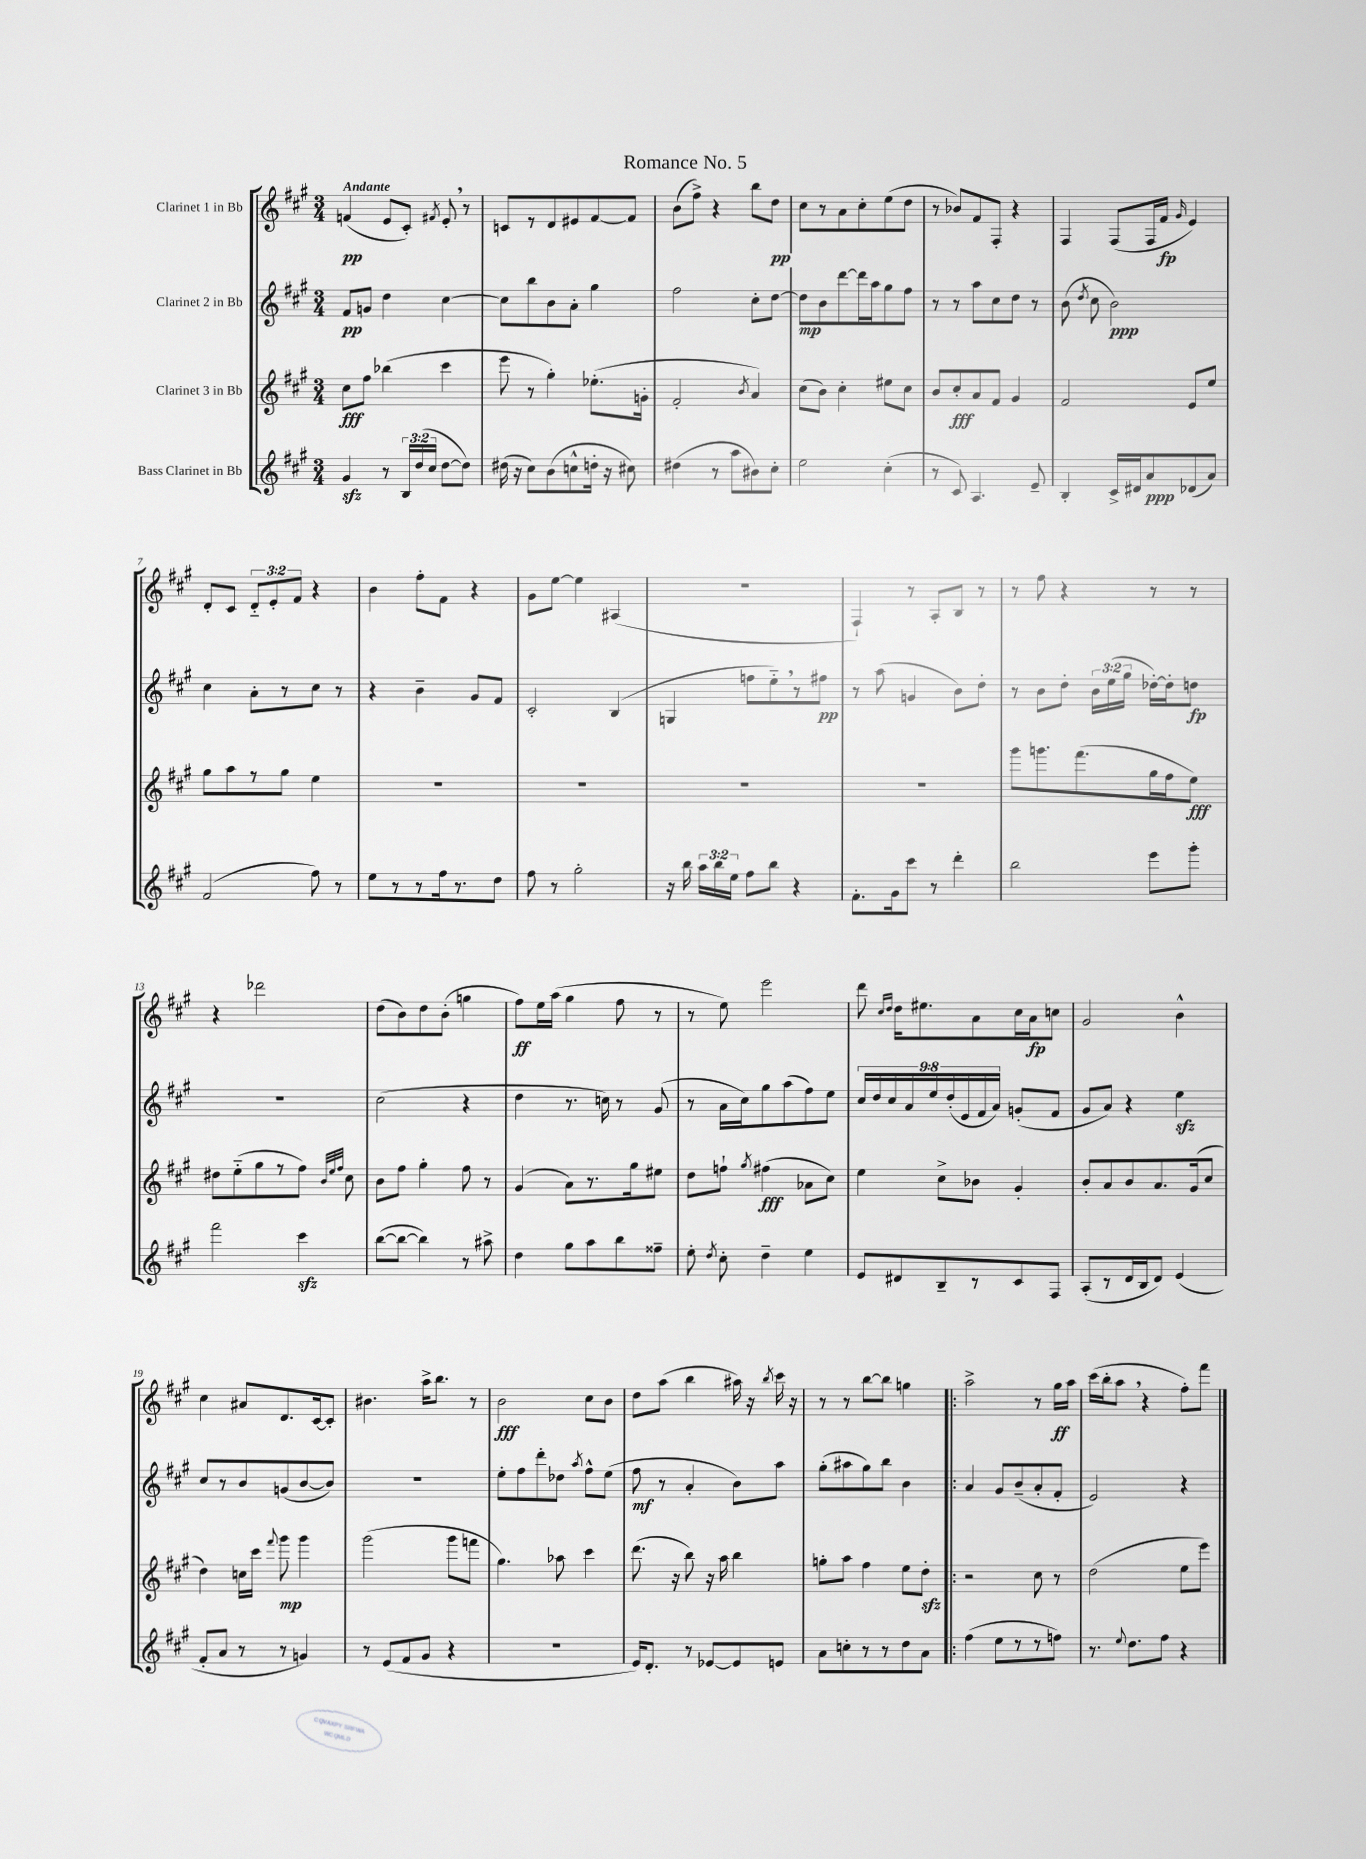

**kern	**dynam	**kern	**dynam	**kern	**dynam	**kern	**dynam
*part4	*part4	*part3	*part3	*part2	*part2	*part1	*part1
*staff4	*staff4	*staff3	*staff3	*staff2	*staff2	*staff1	*staff1
*I"Bass Clarinet in Bb	*	*I"Clarinet 3 in Bb	*	*I"Clarinet 2 in Bb	*	*I"Clarinet 1 in Bb	*
*clefG2	*	*clefG2	*	*clefG2	*	*clefG2	*
*k[f#c#g#]	*	*k[f#c#g#]	*	*k[f#c#g#]	*	*k[f#c#g#]	*
*M3/4	*	*M3/4	*	*M3/4	*	*M3/4	*
=1	=1	=1	=1	=1	=1	=1	=1
!	!	!	!	!	!	!LO:TX:a:B:t=Andante	!
4g#zz/	.	8cc#\L	fff	8f#/L	pp	(4fn/	pp
.	.	8ff#\J	.	8gn/J	.	.	.
8r	.	(4bb-X\	.	4dd\	.	8e/L	.
24B/LL	.	.	.	.	.	8c#'/J)	.
(24dd/	.	.	.	.	.	.	.
24cc#/JJ	.	.	.	.	.	.	.
.	.	.	.	.	.	8qf#X/	.
[8dd\L	.	4ccc#\	.	[4cc#\	.	8e',/	.
8dd\J])	.	.	.	.	.	8r	.
=2	=2	=2	=2	=2	=2	=2	=2
(16dd#X\	.	8eee\	.	8cc#\L]	.	8cn/L	.
16r	.	.	.	.	.	.	.
8cc#\L)	.	8r	.	8bb\	.	8r	.
(8b\	.	4gg#'\)	.	8b\	.	8d/	.
8ccn^^\	.	.	.	8a'\J	.	8e#X/	.
16ddn'\Jk	.	(8.ee-X'\L	.	4gg#\	.	[8f#/	.
16r	.	.	.	.	.	.	.
8cc#X\)	.	.	.	.	.	8f#/J]	.
.	.	16gn'\Jk	.	.	.	.	.
=3	=3	=3	=3	=3	=3	=3	=3
(4dd#X\	.	2f#'/	.	2ff#\	.	(8b\L	.
.	.	.	.	.	.	8ff#^\J)	.
8r	.	.	.	.	.	4r	.
8aa\L	.	.	.	.	.	.	.
.	.	8qb/	.	.	.	.	.
8b#X\)	.	4a/)	.	8cc#'\L	.	8bb\L	.
8cc#'\J	.	.	.	[8dd\J	.	8dd\J	pp
=4	=4	=4	=4	=4	=4	=4	=4
2ee\	.	(8cc#\L	.	8dd\L]	mp	8cc#\L	.
.	.	8b\J)	.	8b\	.	8r	.
.	.	4cc#'\	.	[8ddd\	.	8a\	.
.	.	.	.	16ddd\L]	.	8cc#'\	.
.	.	.	.	16aa\J	.	.	.
(4cc#'\	.	8ee#X\L	.	8gg#\	.	(8ee\	.
.	.	8cc#\J	.	8ff#\J	.	8dd\J	.
=5	=5	=5	=5	=5	=5	=5	=5
8r	.	8b/L	.	8r	.	8r	.
8c#/)	.	8cc#'/	fff	8r	.	8b-X/L)	.
4.A/	.	8a/	.	8aa\L	.	8f#/	.
.	.	8f#/J	.	8cc#\	.	8F#'/J	.
.	.	4g#/	.	8dd\J	.	4r	.
8e~/	.	.	.	8r	.	.	.
=6	=6	=6	=6	=6	=6	=6	=6
4B'/	.	2f#/	.	(8b\	.	4F#/	.
.	.	.	.	8qdd/	.	.	.
.	.	.	.	8cc#\	.	.	.
16c#^/LL	.	.	.	2b\)	ppp	(8F#/L	.
16d#X/J	.	.	.	.	.	.	.
8a/	ppp	.	.	.	.	16F#/L	.
.	.	.	.	.	.	16f#/JJ	fp
.	.	.	.	.	.	16qqg#/	.
(8d-X/	.	8e/L	.	.	.	4e/)	.
8a/J)	.	8ee/J	.	.	.	.	.
!!LO:LB:g=z
=7	=7	=7	=7	=7	=7	=7	=7
(2f#/	.	8gg#\L	.	4cc#\	.	8d'/L	.
.	.	8aa\	.	.	.	8c#/J	.
.	.	8r	.	8a'\L	.	12d/L	.
.	.	.	.	.	.	12e'/	.
.	.	8gg#\J	.	8r	.	.	.
.	.	.	.	.	.	12f#/J	.
8ff#\)	.	4ee\	.	8cc#\J	.	4r	.
8r	.	.	.	8r	.	.	.
=8	=8	=8	=8	=8	=8	=8	=8
8ee\L	.	2.r	.	4r	.	4b\	.
8r	.	.	.	.	.	.	.
8r	.	.	.	4b~\	.	8ff#'\L	.
16ff#\k	.	.	.	.	.	8f#\J	.
8.r	.	.	.	.	.	.	.
.	.	.	.	8g#/L	.	4r	.
8dd\J	.	.	.	8f#/J	.	.	.
=9	=9	=9	=9	=9	=9	=9	=9
8ff#\	.	2.r	.	2c#'/	.	8g#\L	.
8r	.	.	.	.	.	[8ee\J	.
2gg#'\	.	.	.	.	.	4ee\]	.
.	.	.	.	(4B/	.	(4A#X/	.
=10	=10	=10	=10	=10	=10	=10	=10
16r	.	2.r	.	4Gn/	.	2.r	.
16bb\	.	.	.	.	.	.	.
24aa\LL	.	.	.	.	.	.	.
24bb\	.	.	.	.	.	.	.
24ee\JJ	.	.	.	.	.	.	.
8ff#\L	.	.	.	8ffn\L	.	.	.
8bb\J	.	.	.	8ee,\)	.	.	.
4r	.	.	.	8r	.	.	.
.	.	.	.	8ff#X\J	pp	.	.
=11	=11	=11	=11	=11	=11	=11	=11
8.f#'\L	.	2.r	.	8r	.	4F#`/)	.
.	.	.	.	(8aa\	.	.	.
16g#\k	.	.	.	.	.	.	.
8ccc#\J	.	.	.	4gn/	.	8r	.
8r	.	.	.	.	.	8A'/L	.
4ddd'\	.	.	.	8b\L)	.	8B/J	.
.	.	.	.	8dd'\J	.	8r	.
=12	=12	=12	=12	=12	=12	=12	=12
2bb\	.	8ggg#\L	.	8r	.	8r	.
.	.	8.gggn\	.	8b\L	.	8ff#\	.
.	.	.	.	8dd'\J	.	4r	.
.	.	(8.fff#\	.	.	.	.	.
.	.	.	.	24b\LL	.	.	.
.	.	.	.	(24ee\	.	.	.
.	.	.	.	24gg#\JJ	.	.	.
8eee\L	.	16gg#\L	.	[16dd-X'\LL)	.	8r	.
.	.	16ff#\J	.	16dd-'\J]	.	.	.
8ggg#'\J	.	8ee\J)	fff	8ddn\J	fp	8r	.
!!LO:LB:g=z
=13	=13	=13	=13	=13	=13	=13	=13
2fff#\	.	8dd#X\L	.	2.r	.	4r	.
.	.	(8ee\	.	.	.	.	.
.	.	8gg#\	.	.	.	2ddd-X\	.
.	.	8r	.	.	.	.	.
4ccc#zz\	.	8ff#\J)	.	.	.	.	.
.	.	32qqb/LLL	.	.	.	.	.
.	.	32qqee/	.	.	.	.	.
.	.	32qqff#/JJJ	.	.	.	.	.
.	.	8cc#\	.	.	.	.	.
=14	=14	=14	=14	=14	=14	=14	=14
([8bb\L	.	8b\L	.	(2cc#\	.	(8dd\L	.
8bb\J_	.	8ff#\J	.	.	.	8b\)	.
4bb\])	.	4gg#'\	.	.	.	8dd\	.
.	.	.	.	.	.	(8b'\J	.
8r	.	8ff#\	.	4r	.	4ggn\	.
8aa#X^\	.	8r	.	.	.	.	.
=15	=15	=15	=15	=15	=15	=15	=15
4dd\	.	(4g#/	.	4dd\	.	8ff#\L)	ff
.	.	.	.	.	.	16ee\L	.
.	.	.	.	.	.	(16aa\JJ	.
8gg#\L	.	8a\L)	.	8.r	.	4gg#\	.
8aa\	.	8.r	.	.	.	.	.
.	.	.	.	16ccn\)	.	.	.
8bb\	.	.	.	8r	.	8ff#\	.
.	.	16gg#\k	.	.	.	.	.
8ff##X~\J	.	8ee#X\J	.	(8g#/	.	8r	.
=16	=16	=16	=16	=16	=16	=16	=16
8ee'\	.	8dd\L	.	8r	.	8r	.
8qdd/	.	.	.	.	.	.	.
8cc#'\	.	8ffn`\J	.	16a\LL	.	8ee\)	.
.	.	.	.	16cc#\J)	.	.	.
.	.	8qgg#/	.	.	.	.	.
4dd~\	.	(4ff#X\	fff	8gg#\	.	2eee\	.
.	.	.	.	(8aa\	.	.	.
4ee\	.	8a-X\L	.	8ff#\)	.	.	.
.	.	8cc#\J)	.	8ee\J	.	.	.
=17	=17	=17	=17	=17	=17	=17	=17
8e/L	.	4ee\	.	18cc#/LL	.	8ddd\	.
.	.	.	.	18dd/	.	.	.
.	.	.	.	18cc#/	.	.	.
.	.	.	.	.	.	16qqcc#/LL	.
.	.	.	.	.	.	16qqdd/JJ	.
8d#X/	.	.	.	.	.	16dd\KL	.
.	.	.	.	18a/	.	.	.
.	.	.	.	.	.	8.ee#X\	.
.	.	.	.	18ee/	.	.	.
8B~/	.	8cc#^\L	.	.	.	.	.
.	.	.	.	(18dd'/	.	.	.
.	.	.	.	18e/	.	.	.
8r	.	8b-X\J	.	.	.	8a\	.
.	.	.	.	18f#/	.	.	.
.	.	.	.	18a/JJ)	.	.	.
8c#/	.	4g#'/	.	(8gn'/L	.	16cc#\L	.
.	.	.	.	.	.	16a\J	fp
8F#/J	.	.	.	8f#/J	.	8ccn\J	.
=18	=18	=18	=18	=18	=18	=18	=18
(8A'/L	.	8b'/L	.	8g#/L	.	2g#/	.
8r	.	8a/	.	8a/J)	.	.	.
16d/L	.	8b/	.	4r	.	.	.
16B/J	.	.	.	.	.	.	.
8d/J)	.	8.a/	.	.	.	.	.
(4e/	.	.	.	4eezz\	.	4b^^\	.
.	.	(16g#/k	.	.	.	.	.
.	.	8cc#/J	.	.	.	.	.
!!LO:LB:g=z
=19	=19	=19	=19	=19	=19	=19	=19
8f#'/L	.	4dd\)	.	8cc#/L	.	4cc#\	.
8a/J	.	.	.	8r	.	.	.
8r	.	16ccn\LL	.	8b/	.	8a#X/L	.
.	.	16ccc#\JJ	.	.	.	.	.
.	.	8qqfff#/	.	.	.	.	.
8r	.	8ggg#\	mp	(8gn/	.	8.d/	.
4gn/)	.	4ggg#\	.	[8b/	.	.	.
.	.	.	.	.	.	[16c#/k	.
.	.	.	.	8b/J])	.	8c#'/J]	.
=20	=20	=20	=20	=20	=20	=20	=20
8r	.	(2ggg#\	.	2.r	.	4.b#X\	.
(8e/L	.	.	.	.	.	.	.
8f#/	.	.	.	.	.	.	.
8g#/J	.	.	.	.	.	16aa^\KL	.
.	.	.	.	.	.	8.bb\J	.
4r	.	8ggg#\L	.	.	.	.	.
.	.	8fffn\J	.	.	.	8r	.
=21	=21	=21	=21	=21	=21	=21	=21
2.r	.	4.gg#\)	.	8ee'\L	.	2b\	fff
.	.	.	.	8ff#\	.	.	.
.	.	.	.	8ddd'\	.	.	.
.	.	8aa-X\	.	8dd-X\J	.	.	.
.	.	.	.	8qaa/	.	.	.
.	.	4ccc#\	.	8ff#^^\L	.	8cc#\L	.
.	.	.	.	(8ee\J	.	8b\J	.
=22	=22	=22	=22	=22	=22	=22	=22
16e/KL)	.	(8.ddd\	.	8ff#\	mf	8dd\L	.
8.d'/J	.	.	.	.	.	.	.
.	.	.	.	8r	.	(8aa\J	.
.	.	16r	.	.	.	.	.
8r	.	8bb\)	.	4a'/	.	4bb\	.
[8e-X/L	.	16r	.	.	.	.	.
.	.	16aa\	.	.	.	.	.
8e-/]	.	4bb\	.	8b\L)	.	16aa#X\)	.
.	.	.	.	.	.	16r	.
.	.	.	.	.	.	8qbb/	.
8en/J	.	.	.	8aa\J	.	16ccc#\	.
.	.	.	.	.	.	16r	.
=23	=23	=23	=23	=23	=23	=23	=23
8a\L	.	8ggn'\L	.	(8gg#'\L	.	8r	.
8ccn'\	.	8aa\J	.	8aa#X\	.	8r	.
8r	.	4ff#\	.	8gg#\)	.	[8bb\L	.
8r	.	.	.	8bb\J	.	8bb\J]	.
8dd\	.	8ee\L	.	4b\	.	4ggn\	.
8a\J	.	8ddzz'\J	.	.	.	.	.
=24!|:	=24!|:	=24!|:	=24!|:	=24!|:	=24!|:	=24!|:	=24!|:
(4ff#\	.	2r	.	4a/	.	2aa^\	.
8ee\L	.	.	.	8g#/L	.	.	.
8r	.	.	.	(8b~/	.	.	.
8r	.	8cc#\	.	8a'/	.	8r	.
8ffn\J)	.	8r	.	8f#'/J	.	16gg#\LL	ff
.	.	.	.	.	.	16aa\JJ	.
=25	=25	=25	=25	=25	=25	=25	=25
8.r	.	(2dd\	.	2e/)	.	(16ccc#\LL	.
.	.	.	.	.	.	16bb'\J	.
.	.	.	.	.	.	8aa,\J	.
8qqee/	.	.	.	.	.	.	.
8.dd\L	.	.	.	.	.	.	.
.	.	.	.	.	.	4r	.
8ff#\J	.	.	.	.	.	.	.
4r	.	8ee\L	.	4r	.	8ff#'\L)	.
.	.	8eee\J)	.	.	.	8fff#\J	.
==	==	==	==	==	==	==	==
*-	*-	*-	*-	*-	*-	*-	*-
